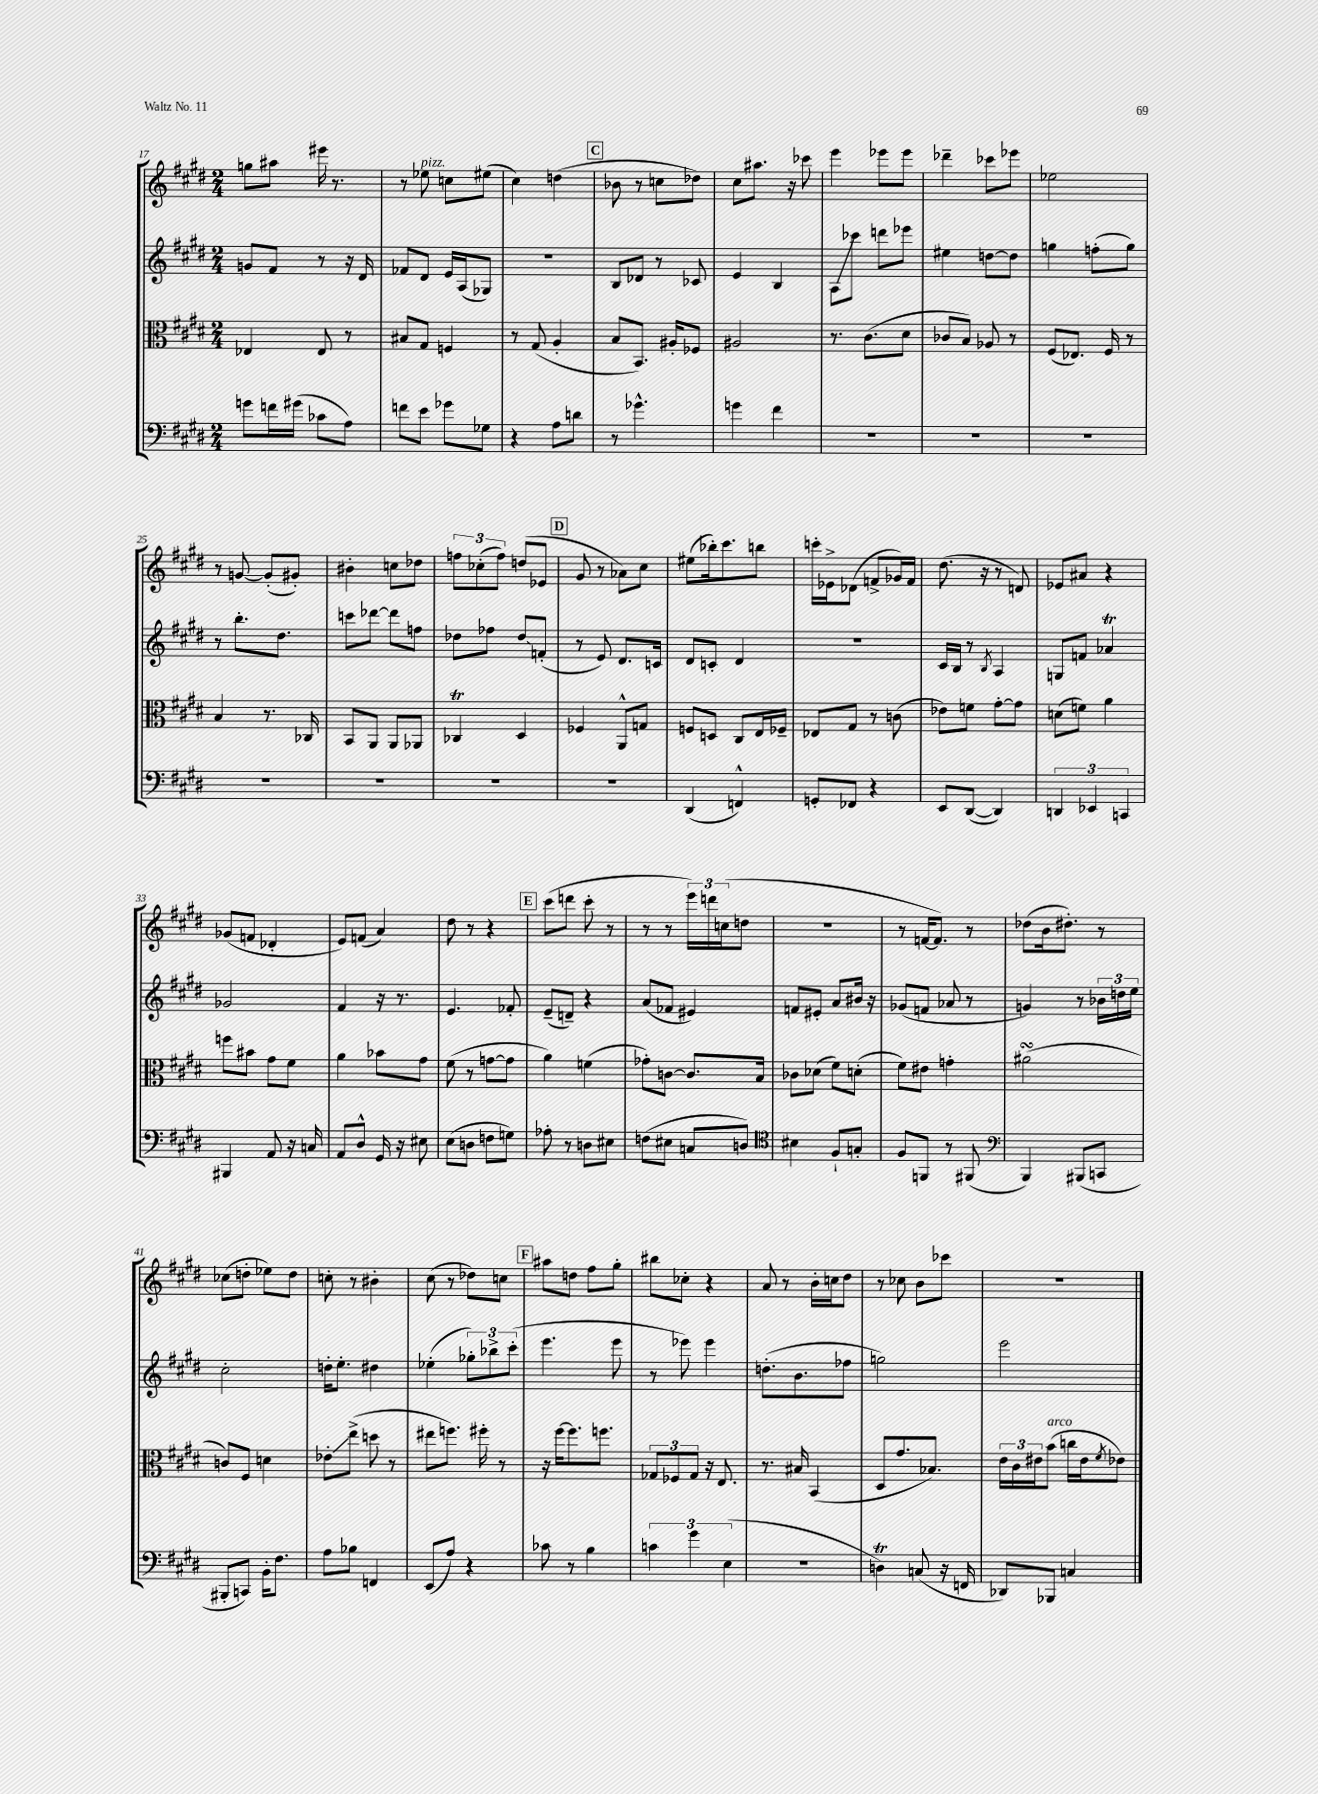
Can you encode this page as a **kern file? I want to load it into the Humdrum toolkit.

**kern	**kern	**kern	**kern
*staff4	*staff3	*staff2	*staff1
*clefF4	*clefC3	*clefG2	*clefG2
*k[f#c#g#d#]	*k[f#c#g#d#]	*k[f#c#g#d#]	*k[f#c#g#d#]
*M2/4	*M2/4	*M2/4	*M2/4
8g\L	4E-/	8g/L	8gg\L
16f\L	.	8f#/J	8aa#\J
(16g#\JJ	.	.	.
8c-\L	8E-/	8r	16eee#\
.	.	.	8.r
8A\J)	8r	16r	.
.	.	16d#/	.
=	=	=	=
8f\L	8B#/L	8f-/L	8r
8e\J	8G#/J	8d#/J	8ee-\
8g-\L	4F/	16e/LL	8cc\L
.	.	(16A/J	.
8G-\J	.	8G-/J)	(8ee#\J
=	=	=	=
4r	8r	2r	4cc#\)
.	(8G#/	.	.
8A\L	4A'/	.	(4dd\
8d\J	.	.	.
=	=	=	=
8r	8B/L	8B/L	8b-\
4.g-^^\	8.BB/J)	8d-/J	8r
.	.	8r	8cc\L
.	16A#'/LK	.	.
.	8F-/J	8c-/	8dd-\J)
=	=	=	=
4g\	2A#/	4e/	8cc#\L
.	.	.	8.aa#\J
4f#\	.	4B/	.
.	.	.	16r
.	.	.	8ccc-\
=	=	=	=
2r	8.r	8A\L	4eee\
.	.	8ccc-\J	.
.	(8.c#\L	.	.
.	.	8ddd\L	8eee-\L
.	8d#\J	8eee-\J	8eee-\J
=	=	=	=
2r	8c-/L	4ee#\	4ddd-~\
.	8B/J)	.	.
.	8A-/	[8dd\L	8ccc-\L
.	8r	8dd\]J	8eee-\J
=	=	=	=
2r	(8F#/L	4gg\	2ee-\
.	8.E-/J)	.	.
.	.	(8ff'\L	.
.	16F#/	.	.
.	8r	8gg\J)	.
=	=	=	=
2r	4B/	8r	8r
.	.	8.bb'\L	[8g/
.	8.r	.	(8g'/]L
.	.	8.dd#\J	.
.	.	.	8g#'/J)
.	16C-/	.	.
=	=	=	=
2r	8BB/L	8ccc\L	4b#'\
.	8AA/J	[8ddd-\J	.
.	8AA/L	8ddd-\]L	8cc\L
.	8AA-/J	8ff\J	8dd-\J
=	=	=	=
2r	4C-/	8dd-\L	12ff\L
.	.	.	(12cc-'\
.	.	8ff-\J	.
.	.	.	12ff\J)
.	4D#/	8dd-/L	(8dd/L
.	.	(8f'/J	8e-/J
=	=	=	=
2r	4F-/	8r	8g#/
.	.	8e/)	8r
.	8AA^^/L	8.d#/L	8a-\L)
.	8G/J	.	8cc#\J
.	.	16c/Jk	.
=	=	=	=
(4DD#/	8F/L	8d#/L	(8ee#\L
.	8D/J	8c'/J	16bb-'\k)
.	.	.	8.ccc#\
4FF^^/)	8C#/L	4d#/	.
.	16E/L	.	8bb\J
.	16F-~/JJ	.	.
=	=	=	=
8GG'/L	8E-/L	2r	16ccc'\LL
.	.	.	16e-^\J
8FF-/J	8G#/J	.	(8d-\J
4r	8r	.	8f^/L
.	(8c\	.	16g-/L)
.	.	.	16f/JJ
=	=	=	=
8EE/L	8e-\L)	16c#/LL	(8.dd#\
.	.	16B/JJ	.
([8DD#/J	8f\J	8r	.
.	.	.	16r
.	.	8qB/	.
4DD#/])	[8g#'\L	4A/	8r
.	8g#\]J	.	8d/)
=	=	=	=
6DD/	(8d\L	8G/L	8e-/L
.	8f\J)	8f/J	8a#/J
6EE-/	.	.	.
.	4a\	4a-/	4r
6CC/	.	.	.
=	=	=	=
4BBB#/	8ff\L	2g-/	(8g-/L
.	8b#\J	.	8f/J
8AA/	8g#\L	.	4d-'/
16r	8f#\J	.	.
16C/	.	.	.
=	=	=	=
8AA/L	4a\	4f#/	8e/L)
8D#^^/J	.	.	(8f/J
16GG#/	8b-\L	16r	4a/)
16r	.	8.r	.
8E#\	8g#\J	.	.
=	=	=	=
(8E\L	(8f#\	4.e/	8dd#\
8D\J	8r	.	8r
8F\L	[8g\L	.	4r
8G\J)	8g\]J	8f-'/	.
=	=	=	=
8A-'\	4a\)	(8e~/L	(8ccc#\L
8r	.	8d~/J)	8ddd\J
8D\L	(4f\	4r	8ccc#'\
8E#\J	.	.	8r
=	=	=	=
(8F\L	8g-'\L)	(8a/L	8r
8E#\J	[8c\J	8f-/J	8r
8C/L	8.c/]L	4e#/)	24eee\LL)
.	.	.	24ddd\
.	.	.	(24cc\J
8D/J)	.	.	8dd\J
.	16B/Jk	.	.
=	=	=	=
*clefC4	*	*	*
4B#\	8c-\L	8f/L	2r
.	(8d-\J	8e#'/J	.
8F#`/L	8f#\L)	8a/L	.
8G'/J	(8d'\J	16b#/Jk	.
.	.	16r	.
=	=	=	=
8F#/L	8f#\L)	(8g-/L	8r
8FF/J	8e#\J	8f/J	[16f/LK
.	.	.	8.f/]J)
8r	4g'\	8a-/	.
(8FF#/	.	8r	8r
=	=	=	=
*clefF4	*	*	*
4BBB/)	(2a#\	4g/)	(8dd-\L
.	.	.	16b\k
.	.	.	8.dd#'\J)
(8BBB#/L	.	8r	.
8CC/J	.	24b-\LL	8r
.	.	24dd\	.
.	.	24ee\JJ	.
=	=	=	=
8BBB#'/L	8c/L)	2cc#'\	(8cc-\L
8CC/J)	8F#/J	.	8dd'\J
16BB'\LK	4d\	.	8ee-\L)
8.F#\J	.	.	.
.	.	.	8dd\J
=	=	=	=
8A\L	8e-'\L	16dd'\LK	8cc'\
.	.	8.ee'\J	.
8B-\J	(8ee^\J	.	8r
4FF/	8dd\	4dd#\	4b#'\
.	8r	.	.
=	=	=	=
(8EE/L	8ee#\L	(4ee-'\	(8cc#\
8A/J)	8.ff\J)	.	8r
4r	.	12gg-'\L)	8dd-\L)
.	16ff#'\	.	.
.	.	12bb-^\	.
.	8r	.	8cc\J
.	.	(12ccc#'\J	.
=	=	=	=
8c-\	16r	4.eee\	8aa#\L
.	[16ff#\LK	.	.
8r	8.ff#\]	.	8dd\J
4B\	.	.	8ff#\L
.	8.ff\J	.	.
.	.	8eee\	8gg#'\J
=	=	=	=
6c\	12G-/L	8r	8bb#\L
.	12F-/	.	.
.	.	8eee-\)	8cc-'\J
6g#\	12G-/J	.	.
.	16r	4eee-\	4r
.	8.E/	.	.
(6E\	.	.	.
=	=	=	=
2r	8.r	(8.dd'\L	8a/
.	.	.	8r
.	16B#/	8.b\	.
.	(4BB/	.	16b'\LL
.	.	.	16cc\J
.	.	8ff-\J	8dd#\J
=	=	=	=
4D\)	8D#/L	2gg\)	8r
.	8.g#/	.	8cc-\
(8C/	.	.	8b\L
.	8.B-/J)	.	.
16r	.	.	8ccc-\J
16FF/	.	.	.
=	=	=	=
8DD-/L)	24e\LL	2eee\	2r
.	24c#\	.	.
.	24e#\J	.	.
8BBB-/J	(8b\J	.	.
4C/	16cc\LL	.	.
.	16e#\J	.	.
.	8qf#/	.	.
.	8e-\J)	.	.
==	==	==	==
*-	*-	*-	*-
